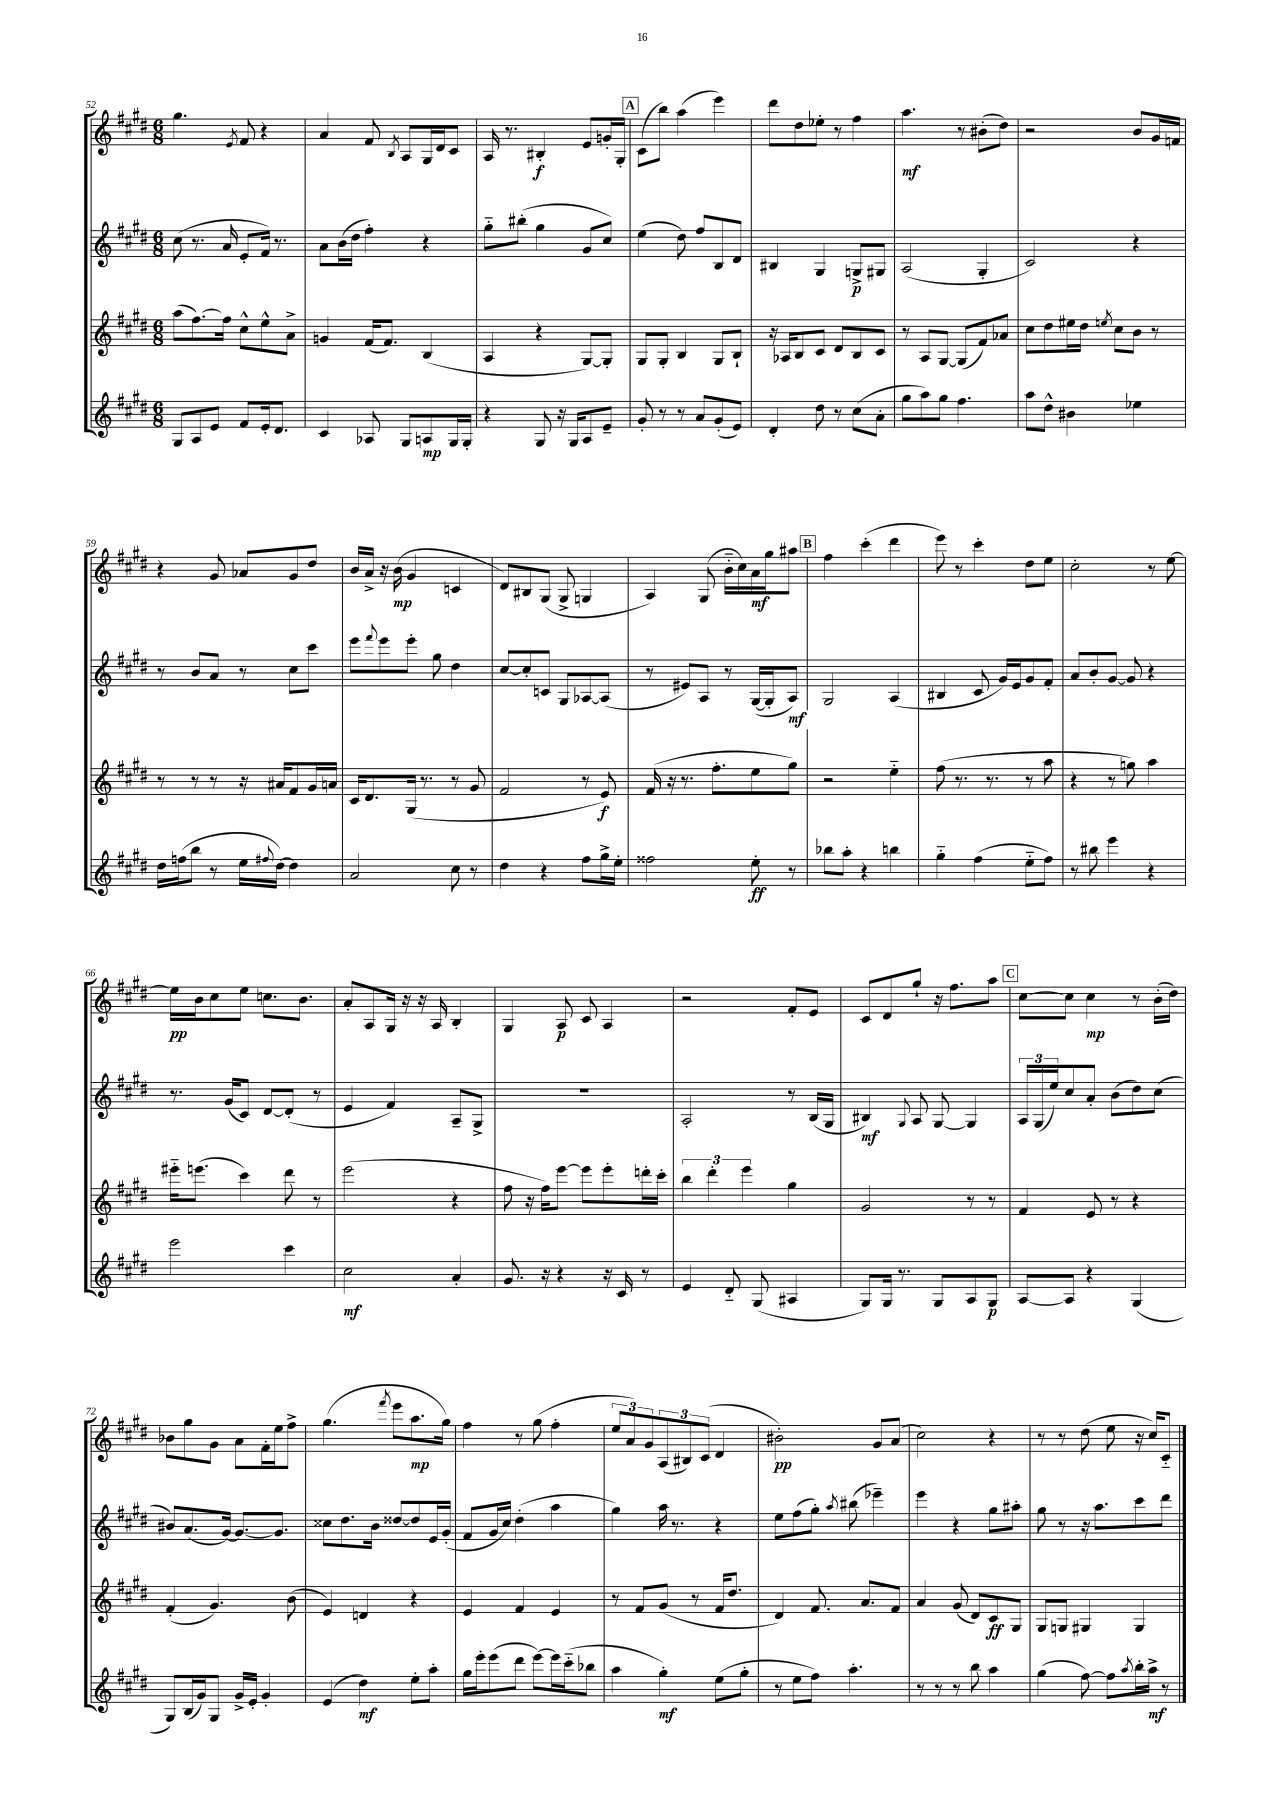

**kern	**dynam	**kern	**dynam	**kern	**dynam	**kern	**dynam
*part4	*part4	*part3	*part3	*part2	*part2	*part1	*part1
*staff4	*staff4	*staff3	*staff3	*staff2	*staff2	*staff1	*staff1
*clefG2	*	*clefG2	*	*clefG2	*	*clefG2	*
*k[f#c#g#d#]	*	*k[f#c#g#d#]	*	*k[f#c#g#d#]	*	*k[f#c#g#d#]	*
*M6/8	*	*M6/8	*	*M6/8	*	*M6/8	*
=52	=52	=52	=52	=52	=52	=52	=52
8G#/L	.	(8aa\L	.	(8cc#\	.	4.gg#\	.
8A/	.	[8.ff#\)	.	8.r	.	.	.
8e/J	.	.	.	.	.	.	.
.	.	16ff#\Jk]	.	16a/	.	.	.
.	.	.	.	.	.	8qe/	.
8f#/L	.	8cc#^^\L	.	8e'/L	.	8f#/	.
16e'/k	.	8ee^^\	.	16f#/Jk)	.	4r	.
8.d#/J	.	.	.	8.r	.	.	.
.	.	8a^\J	.	.	.	.	.
=53	=53	=53	=53	=53	=53	=53	=53
4c#/	.	4gn/	.	8a\L	.	4a/	.
.	.	.	.	(16b\L	.	.	.
.	.	.	.	16dd#\JJ	.	.	.
8A-X/	.	(16f#/KL	.	4ff#'\)	.	8f#/	.
.	.	8.f#/J)	.	.	.	.	.
.	.	.	.	.	.	8qB/	.
8G#/L	.	.	.	.	.	8A/L	.
8An/	mp	(4B/	.	4r	.	16G#/L	.
.	.	.	.	.	.	16d#/J	.
16G#/L	.	.	.	.	.	8c#/J	.
16G#'/JJ	.	.	.	.	.	.	.
=54	=54	=54	=54	=54	=54	=54	=54
4r	.	4A/	.	8gg#\L	.	16A/	.
.	.	.	.	.	.	8.r	.
.	.	.	.	(8bb#X'\J	.	.	.
8G#/	.	4r	.	4gg#\	.	4B#X'/	f
16r	.	.	.	.	.	.	.
16G#/KL	.	.	.	.	.	.	.
8A/	.	[8G#/L)	.	8g#/L	.	8e/L	.
8e~/J	.	8G#'/J]	.	8cc#/J)	.	16gn'/L	.
.	.	.	.	.	.	16G#'/JJ	.
!!LO:REH:place=s1:t=A
=55	=55	=55	=55	=55	=55	=55	=55
8g#'/	.	8G#/L	.	(4ee\	.	(8c#\L	.
8r	.	8G#'/J	.	.	.	8bb\J)	.
8r	.	4B/	.	8dd#\)	.	(4aa\	.
8a/L	.	.	.	8ff#/L	.	.	.
(8g#'/	.	8G#/L	.	8B/	.	4eee\)	.
8e/J)	.	8B`/J	.	8d#/J	.	.	.
=56	=56	=56	=56	=56	=56	=56	=56
4d#'/	.	16r	.	4B#X/	.	8ddd#\L	.
.	.	16A-X/KL	.	.	.	.	.
.	.	8B/	.	.	.	8dd#\	.
8dd#\	.	8c#/J	.	4G#/	.	8ee-X'\J	.
8r	.	8d#/L	.	.	.	8r	.
(8cc#\L	.	8B/	.	8Gn^/L	p	4ff#\	.
8a'\J	.	8c#/J	.	8G#X/J	.	.	.
=57	=57	=57	=57	=57	=57	=57	=57
8gg#\L	.	8r	.	(2A/	.	4.aa\	mf
8aa\)	.	8A/L	.	.	.	.	.
8gg#\J	.	[8G#/J	.	.	.	.	.
4.ff#\	.	(8G#/L]	.	.	.	8r	.
.	.	8f#/)	.	4G#'/	.	(8b#X'\L	.
.	.	8a-X/J	.	.	.	8dd#\J)	.
=58	=58	=58	=58	=58	=58	=58	=58
8aa\L	.	8cc#\L	.	2c#/)	.	2r	.
8dd#^^\J	.	8dd#\	.	.	.	.	.
4b#X\	.	16ee#X\L	.	.	.	.	.
.	.	16dd#\JJ	.	.	.	.	.
.	.	8qeen/	.	.	.	.	.
.	.	8cc#\L	.	.	.	.	.
4ee-X\	.	8b\J	.	4r	.	8b/L	.
.	.	8r	.	.	.	16g#/L	.
.	.	.	.	.	.	16fn/JJ	.
!!LO:LB:g=z
=59	=59	=59	=59	=59	=59	=59	=59
16dd#\LL	.	8r	.	8r	.	4r	.
(16ffn\J	.	.	.	.	.	.	.
8bb\J	.	8r	.	8b/L	.	.	.
8r	.	8r	.	8a/J	.	8g#/	.
16ee\LL	.	16r	.	8r	.	8a-X/L	.
8qqff#X/	.	.	.	.	.	.	.
[16dd#\JJ)	.	16a#X/KL	.	.	.	.	.
4dd#\]	.	8f#/	.	8cc#\L	.	8g#/	.
.	.	16g#/L	.	8ccc#\J	.	8dd#/J	.
.	.	16an/JJ	.	.	.	.	.
=60	=60	=60	=60	=60	=60	=60	=60
2a/	.	16c#/KL	.	8eee\L	.	16b/LL	.
.	.	8.d#/	.	.	.	16a^/JJ	.
.	.	.	.	8qqfff#/	.	.	.
.	.	.	.	8eee\	.	16r	.
.	.	.	.	.	.	(16b\	mp
.	.	(16G#/Jk	.	8eee'\J	.	4g#/	.
.	.	8.r	.	.	.	.	.
.	.	.	.	8gg#\	.	.	.
8cc#\	.	8r	.	4dd#\	.	4cn/	.
8r	.	8g#/	.	.	.	.	.
=61	=61	=61	=61	=61	=61	=61	=61
4dd#\	.	2f#/	.	[8cc#/L	.	8d#/L)	.
.	.	.	.	8cc#'/]	.	8B#X/	.
4r	.	.	.	8cn/J	.	(8G#/J	.
.	.	.	.	8G#/L	.	8G#^/	.
8ff#\L	.	8r	.	[8A-X/	.	4Gn/	.
16gg#^\L	.	8e/)	f	(8A-/J]	.	.	.
16ee'\JJ	.	.	.	.	.	.	.
=62	=62	=62	=62	=62	=62	=62	=62
2ff##X\	.	(16f#/	.	8r	.	4A/)	.
.	.	16r	.	.	.	.	.
.	.	8.r	.	8e#X/L)	.	.	.
.	.	.	.	8A/J	.	(8G#/	.
.	.	8.ff#'\L	.	.	.	.	.
.	.	.	.	8r	.	16b\LL	.
.	.	.	.	.	.	16cc#\)	.
8ee'\	ff	8ee\	.	([16G#/LL	.	16a\	mf
.	.	.	.	16G#'/J]	.	16gg#\J	.
8r	.	8gg#\J)	.	8A/J)	mf	8aa#X\J	.
!!LO:REH:place=s1:t=B
=63	=63	=63	=63	=63	=63	=63	=63
8bb-X\L	.	2r	.	2G#/	.	4ff#\	.
8aa'\J	.	.	.	.	.	.	.
4r	.	.	.	.	.	(4ccc#'\	.
4bbn\	.	4ee\	.	(4A/	.	4ddd#\	.
=64	=64	=64	=64	=64	=64	=64	=64
4gg#\	.	(8ff#\	.	4B#X/	.	8eee\)	.
.	.	8.r	.	.	.	8r	.
(4ff#\	.	.	.	8c#/	.	4ccc#'\	.
.	.	8.r	.	.	.	.	.
.	.	.	.	16g#/LL)	.	.	.
.	.	.	.	16e/J	.	.	.
8ee\L	.	8r	.	8g#/	.	8dd#\L	.
8ff#\J)	.	8aa\	.	8f#'/J	.	8ee\J	.
=65	=65	=65	=65	=65	=65	=65	=65
8r	.	4r	.	8a/L	.	2cc#'\	.
8bb#X\	.	.	.	8b'/	.	.	.
4eee\	.	8r	.	[8g#/J	.	.	.
.	.	8ggn\)	.	8g#/]	.	.	.
4r	.	4aa\	.	4r	.	8r	.
.	.	.	.	.	.	[8ee\	.
!!LO:LB:g=z
=66	=66	=66	=66	=66	=66	=66	=66
2eee\	.	16eee#X\KL	.	8.r	.	16ee\LL]	pp
.	.	(8.eeen\J	.	.	.	16b\J	.
.	.	.	.	.	.	8cc#\	.
.	.	.	.	(16g#/KL	.	.	.
.	.	4ccc#\)	.	8c#/J)	.	8ee\J	.
.	.	.	.	[8d#/L	.	8.ccn\L	.
4ccc#\	.	8ddd#\	.	(8d#'/J]	.	.	.
.	.	.	.	.	.	8.b\J	.
.	.	8r	.	8r	.	.	.
=67	=67	=67	=67	=67	=67	=67	=67
2cc#\	mf	(2eee\	.	4e/	.	8a'/L	.
.	.	.	.	.	.	8A/	.
.	.	.	.	4f#/)	.	16G#/Jk	.
.	.	.	.	.	.	16r	.
.	.	.	.	.	.	16r	.
.	.	.	.	.	.	16A/	.
4a'/	.	4r	.	8A~/L	.	4B'/	.
.	.	.	.	8G#^/J	.	.	.
=68	=68	=68	=68	=68	=68	=68	=68
8.g#/	.	8ff#\	.	2.r	.	4G#/	.
.	.	16r	.	.	.	.	.
16r	.	16ff#\KL)	.	.	.	.	.
4r	.	[8eee\J	.	.	.	8A/	p
.	.	8eee\L]	.	.	.	8c#/	.
16r	.	8eee'\	.	.	.	4A/	.
16c#/	.	.	.	.	.	.	.
8r	.	16dddn'\L	.	.	.	.	.
.	.	16ccc#'\JJ	.	.	.	.	.
=69	=69	=69	=69	=69	=69	=69	=69
4e/	.	6bb\	.	2A'/	.	2r	.
.	.	6ddd#'\	.	.	.	.	.
8d#/	.	.	.	.	.	.	.
.	.	6eee\	.	.	.	.	.
(8G#/	.	.	.	.	.	.	.
4A#X/	.	4gg#\	.	8r	.	8f#'/L	.
.	.	.	.	(16B/LL	.	8e/J	.
.	.	.	.	16G#/JJ	.	.	.
=70	=70	=70	=70	=70	=70	=70	=70
8G#/L)	.	2g#/	.	4B#X/)	mf	8c#/L	.
16G#/Jk	.	.	.	.	.	8d#/	.
8.r	.	.	.	.	.	.	.
.	.	.	.	8qqG#/	.	.	.
.	.	.	.	8A/	.	8gg#`/J	.
8G#/L	.	.	.	[8G#/	.	16r	.
.	.	.	.	.	.	8.ff#\L	.
8A/	.	8r	.	4G#/]	.	.	.
8G#/J	p	8r	.	.	.	8aa\J	.
!!LO:REH:place=s1:t=C
=71	=71	=71	=71	=71	=71	=71	=71
[8A/L	.	4f#/	.	24A/LL	.	[8cc#\L	.
.	.	.	.	(24G#/	.	.	.
.	.	.	.	24ee/J)	.	.	.
8A/J]	.	.	.	8cc#/	.	8cc#\J]	.
4r	.	8e/	.	8a'/J	.	4cc#\	mp
.	.	8r	.	(8b\L	.	.	.
(4G#/	.	4r	.	8dd#\)	.	8r	.
.	.	.	.	(8cc#\J	.	(16b'\LL	.
.	.	.	.	.	.	16dd#\JJ)	.
!!LO:LB:g=z
=72	=72	=72	=72	=72	=72	=72	=72
8G#/L)	.	(4f#'/	.	8b#X/L)	.	8b-X\L	.
(16B/L	.	.	.	(8.a/	.	8gg#\	.
16g#/J)	.	.	.	.	.	.	.
8G#/J	.	4.g#/)	.	.	.	8g#\J	.
.	.	.	.	[16g#/Jk)	.	.	.
16g#^/LL	.	.	.	8.g#/L_	.	8a\L	.
16e'/JJ	.	.	.	.	.	.	.
4g#'/	.	.	.	.	.	16f#'\L	.
.	.	.	.	8.g#/J]	.	16ee\J	.
.	.	(8b\	.	.	.	8ff#^\J	.
=73	=73	=73	=73	=73	=73	=73	=73
(4e/	.	4e/)	.	8cc##X\L	.	(4.gg#\	.
.	.	.	.	8.dd#\	.	.	.
4dd#\)	mf	4dn/	.	.	.	.	.
.	.	.	.	16b\Jk	.	.	.
.	.	.	.	.	.	8qfff#/	.
.	.	.	.	[8dd##X/L	.	8eee\L	.
8ee'\L	.	4r	.	8dd##/]	.	8.aa\	mp
8aa'\J	.	.	.	16e/L	.	.	.
.	.	.	.	(16g#'/JJ	.	16gg#\Jk)	.
=74	=74	=74	=74	=74	=74	=74	=74
16gg#\LL	.	4e/	.	8f#/L	.	4ff#\	.
16eee'\J	.	.	.	.	.	.	.
(8eee\	.	.	.	16g#/L	.	.	.
.	.	.	.	16cc#/JJ)	.	.	.
8ddd#\J	.	4f#/	.	(4dd#'\	.	8r	.
[8eee\L)	.	.	.	.	.	(8gg#\	.
16eee\L]	.	4e/	.	4aa\	.	4ff#'\	.
(16ccc#\J	.	.	.	.	.	.	.
8bb-X\J	.	.	.	.	.	.	.
=75	=75	=75	=75	=75	=75	=75	=75
4aa\	.	8r	.	4gg#\)	.	12ee/L	.
.	.	.	.	.	.	12a/)	.
.	.	8f#/L	.	.	.	.	.
.	.	.	.	.	.	12g#/	.
4gg#'\)	mf	(8g#/J	.	16aa\	.	(12A/	.
.	.	.	.	8.r	.	.	.
.	.	.	.	.	.	12B#X/)	.
.	.	8r	.	.	.	.	.
.	.	.	.	.	.	(12c#/J	.
(8ee\L	.	16f#/KL	.	4r	.	4d#/	.
.	.	8.dd#/J	.	.	.	.	.
8gg#'\J	.	.	.	.	.	.	.
=76	=76	=76	=76	=76	=76	=76	=76
8r	.	4d#/)	.	8ee\L	.	2b#X'\)	pp
8ee\L	.	.	.	(8ff#\	.	.	.
8ff#\J)	.	8.f#/	.	8gg#'\J)	.	.	.
.	.	.	.	8qaa/	.	.	.
4.aa'\	.	.	.	(8bb#X\	.	.	.
.	.	8.a/L	.	.	.	.	.
.	.	.	.	4eee-X~\)	.	8g#/L	.
.	.	8f#/J	.	.	.	(8a/J	.
=77	=77	=77	=77	=77	=77	=77	=77
8r	.	4a/	.	4eee\	.	2cc#\)	.
8r	.	.	.	.	.	.	.
8r	.	(8g#/	.	4r	.	.	.
8bb\	.	8d#/L)	.	.	.	.	.
4aa\	.	8c#/	ff	8gg#\L	.	4r	.
.	.	8G#/J	.	8aa#X'\J	.	.	.
=78	=78	=78	=78	=78	=78	=78	=78
(4gg#\	.	8G#/L	.	8gg#\	.	8r	.
.	.	8Gn/J	.	8r	.	8r	.
[8ff#\)	.	4G#X/	.	16r	.	(8dd#\	.
.	.	.	.	8.aa\L	.	.	.
8ff#\L]	.	.	.	.	.	8ee\	.
8qaa/	.	.	.	.	.	.	.
16bb'\L	.	4G#/	.	8ccc#\	.	16r	.
16aa^\JJ	mf	.	.	.	.	16cc#/KL)	.
8r	.	.	.	8ddd#\J	.	8c#/J	.
==	==	==	==	==	==	==	==
*-	*-	*-	*-	*-	*-	*-	*-
